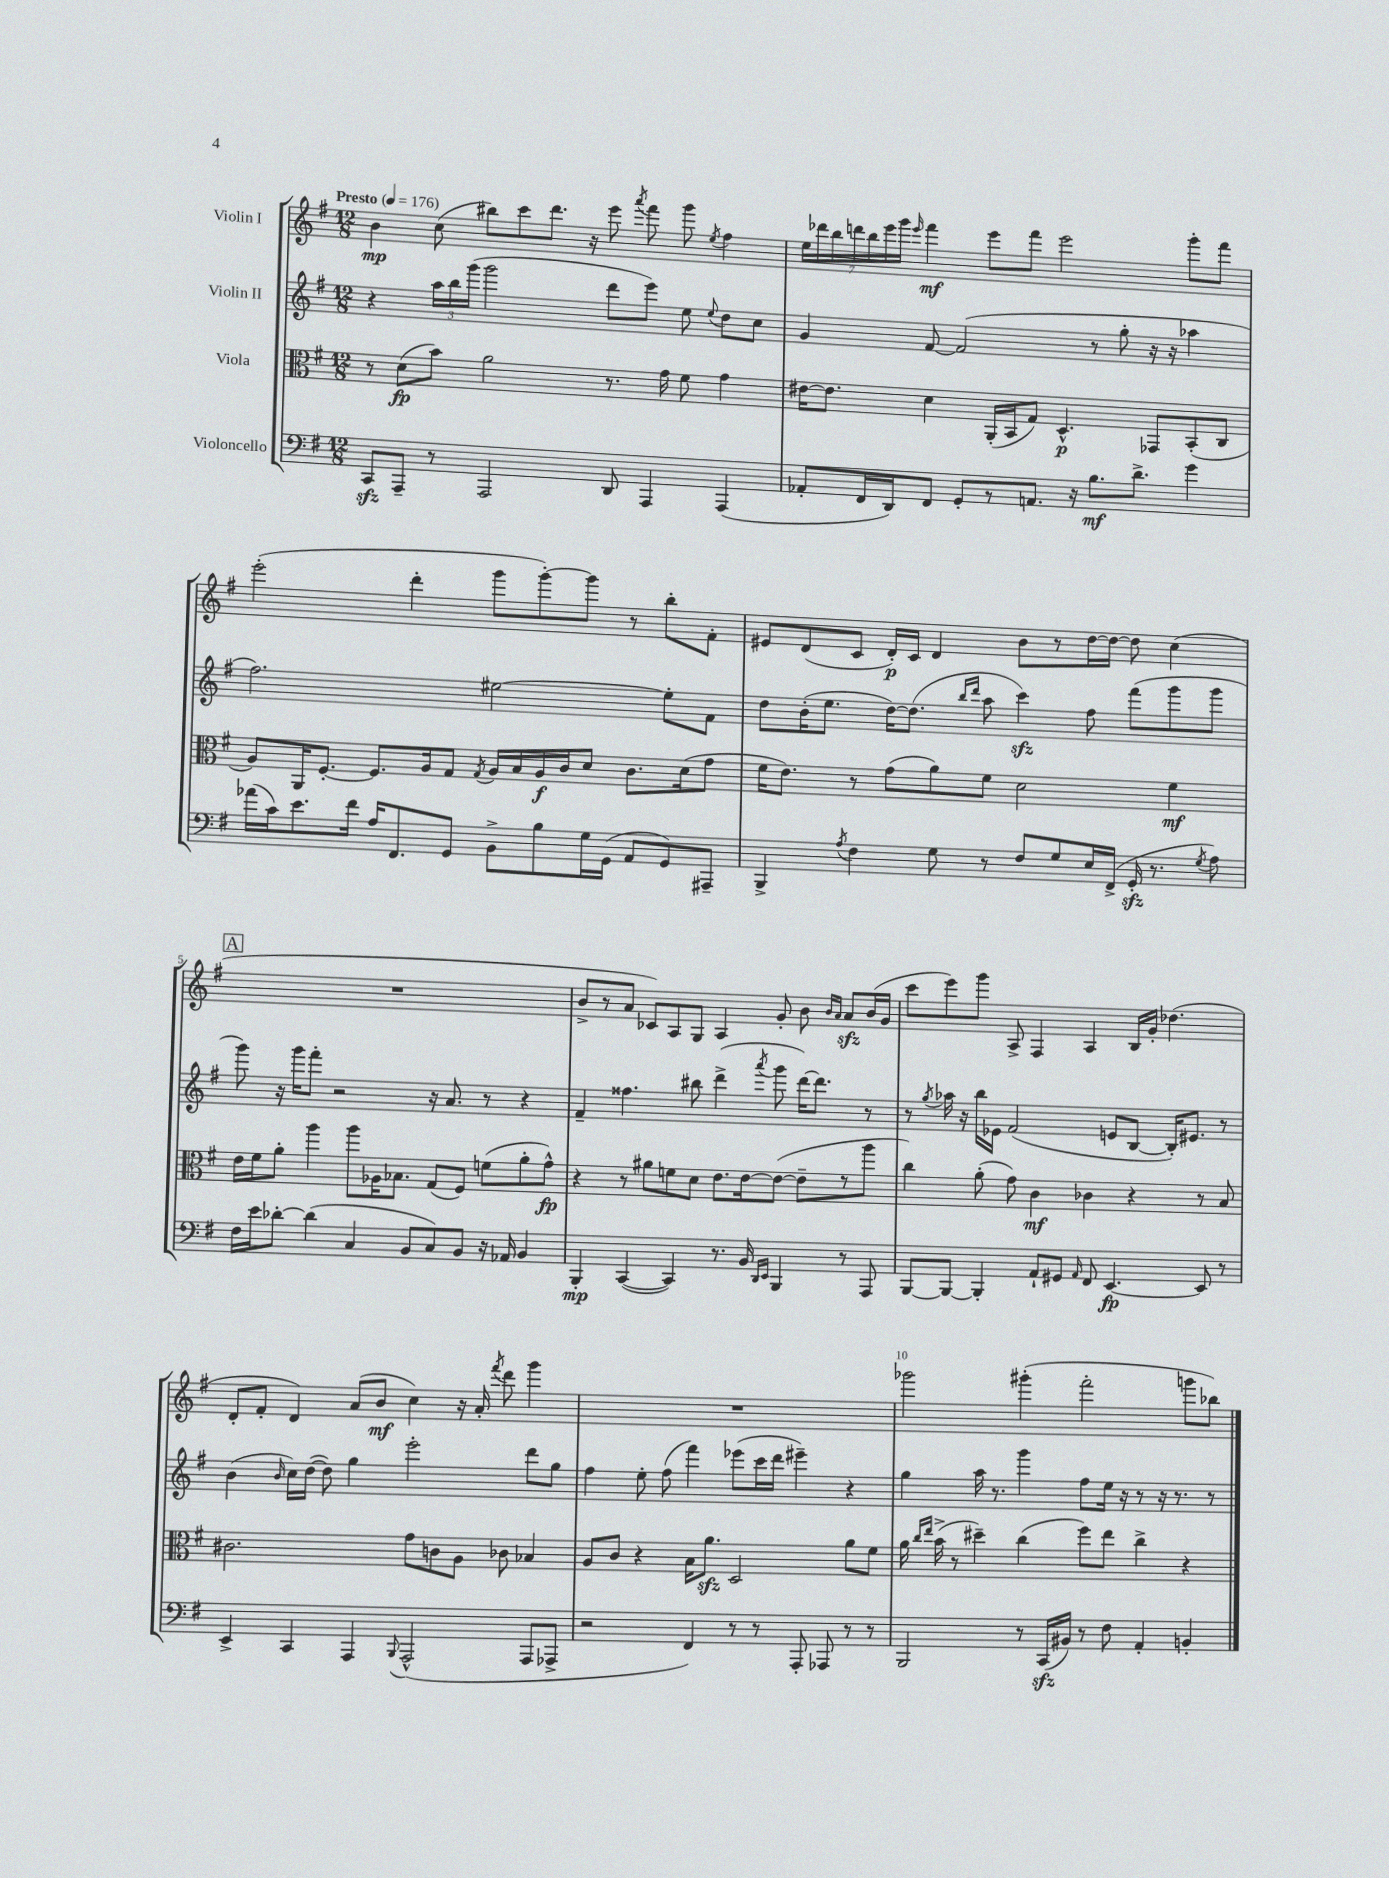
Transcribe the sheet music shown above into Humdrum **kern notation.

**kern	**kern	**kern	**kern
*staff4	*staff3	*staff2	*staff1
*clefF4	*clefC3	*clefG2	*clefG2
*k[f#]	*k[f#]	*k[f#]	*k[f#]
*M12/8	*M12/8	*M12/8	*M12/8
*MM176	*MM176	*MM176	*MM176
8CC	8r	4r	4b
8AAA~	(8d	.	.
8r	8b)	24aa	(8cc
.	.	24bb	.
.	.	(24ggg	.
2AAA	2a	2ggg	8bb#)
.	.	.	8ccc
.	.	.	8.ddd
.	.	.	16r
8DD	8.r	8ddd	8eee
.	.	.	8qaaa
4AAA	.	8eee)	8fff#
.	16g	.	.
.	8f#	8ee	8ggg
.	.	8qqee	8qee
(4AAA	4g	8dd	4ff#
.	.	8cc	.
=	=	=	=
8AA-'	[16e#	4g	28ee
.	.	.	28ddd-
.	8.e#]	.	.
.	.	.	28bb
.	.	.	28ddd
16FF#	.	.	.
.	.	.	28bb
.	.	.	28eee
16DD)	.	.	.
.	.	.	28ggg
.	.	.	16qqeee
8FF#	4d	[8f#	4fff#
8GG'	.	(2f#]	.
8r	(16AA'	.	8eee
.	16BB	.	.
8.AA	8G)	.	8fff#
.	4.D^^	.	2eee
16r	.	.	.
8.B	.	8r	.
.	.	8gg'	.
8.d^	.	.	.
.	8GG-	16r	.
.	.	16r	.
4g	(8BB'	4aa-	8ggg'
.	8C	.	8fff#
=	=	=	=
(16a-	8A)	2.ff#)	(2eee'
16c)	.	.	.
8.e	16AA	.	.
.	[8.F#'	.	.
16f#	.	.	.
16A	8.F#]	.	.
8.FF#	.	.	.
.	.	.	4ddd'
.	16A	.	.
8GG	8G	.	.
.	8qG	.	.
8BB^	16A	[2ee#	8ggg
.	16B	.	.
8B	16A	.	[8ggg')
.	16c	.	.
16G	8d	.	8ggg]
(16GG	.	.	.
8AA	8.c	.	8r
8GG)	.	8ee#']	8bb'
.	(16d	.	.
8AAA#~	8g	8f#	8f#'
=	=	=	=
4BBB^	16f#	8dd	8e#
.	8.e)	.	.
.	.	(16b'	(8d
.	.	8.ee	.
8qA	.	.	.
4F#	8r	.	8c
.	(8g	[16dd)	16d')
.	.	(8.dd]	16c
8G	8a)	.	4d
.	.	16qqbb	.
.	.	16qqddd	.
8r	8f#	8aa	.
8F#	2d	4ccc)	8b
8G	.	.	8r
16E	.	8ff#	[16dd
(16FF#^	.	.	16dd_
16GG'	.	(8fff#	8dd]
8.r	.	.	.
.	4f#	8ggg	(4cc
8qG	.	.	.
8A)	.	8ggg	.
=	=	=	=
16F#	16e	8ggg)	1.r
16e	16f#	.	.
[8d-'	8a'	16r	.
.	.	16ggg	.
(4d-]	4aa	8fff#'	.
.	.	2r	.
4C	8aa	.	.
.	16A-	.	.
.	8.B-	.	.
8BB	.	.	.
8C)	(8G	16r	.
.	.	8.a	.
8BB	8F#)	.	.
16r	(8f	8r	.
16AA-	.	.	.
4BB	8a'	4r	.
.	8g^^)	.	.
=	=	=	=
4BBB'	4r	4f#~	8b^
.	.	.	8r
([4CC	8r	4.ff##	8a
.	8a#	.	8c-)
4CC])	8f	.	8A
.	8d	8bb#	8G
8.r	8.e	(4ddd^	4A
16BB	[16e	.	.
16qqDD	.	.	.
16qqEE	.	8qaaa	.
4BBB	(8e_	8ggg	8g'
.	8e~]	[16ddd)	8b
.	.	8.ddd]	.
.	.	.	16qqb
.	.	.	16qqa
8r	8r	.	8a
8AAA	8aa	8r	(16b
.	.	.	16g
=	=	=	=
[8BBB	4cc)	8r	8ccc
.	.	8qgg	.
8BBB_	.	16aa-	8eee)
.	.	16r	.
4BBB']	(8a'	16bb	8ggg
.	.	16e-	.
.	8g)	(2f#	8A^
8AA`	4c	.	4F#
8GG#	.	.	.
16qqAA	.	.	.
8FF#	4c-	.	4A
[4.EE	.	8e	.
.	4r	[8B	16B
.	.	.	16g'
.	.	16B'])	(4.dd-
.	.	8.e#	.
8EE]	8r	.	.
8r	8B	8r	.
=	=	=	=
4EE^	2.c#	(4b	8d'
.	.	.	8f#'
.	.	16qqb	.
4CC	.	16cc)	4d)
.	.	([16dd	.
.	.	8dd])	.
4AAA	.	4gg	(8a
.	.	.	8b
8qqBBB	.	.	.
(2AAA^^	8g	2eee'	4cc)
.	8c	.	.
.	8A	.	16r
.	.	.	16a'
.	.	.	8qfff#
.	8c-	.	8ddd
8AAA	4B-	8ddd	4ggg
8AAA-^	.	8gg	.
=	=	=	=
2r	8A	4ff#	1.r
.	8c	.	.
.	4r	8ee'	.
.	.	(8ff#	.
4FF#)	16B	4fff#)	.
.	8.a	.	.
8r	2D	(8eee-	.
8r	.	16ccc	.
.	.	16ddd	.
8AAA'	.	4eee#~)	.
8AAA-	.	.	.
8r	8a	4r	.
8r	8f#	.	.
=	=	=	=
2BBB	16a	4gg	2ggg-
.	16qqcc	.	.
.	16qqee	.	.
.	(16b^	.	.
.	8r	.	.
.	4dd#~)	16aa	.
.	.	8.r	.
8r	(4cc	4ggg	(4ggg#'
(16CC	.	.	.
16BB#)	.	.	.
8r	8ff#)	8ff#	2fff#'
8F#	8ee	16ee	.
.	.	16r	.
4AA'	4cc^	8r	.
.	.	16r	.
.	.	8.r	.
4BB'	4r	.	8ggg
.	.	8r	8bb-)
==	==	==	==
*-	*-	*-	*-
